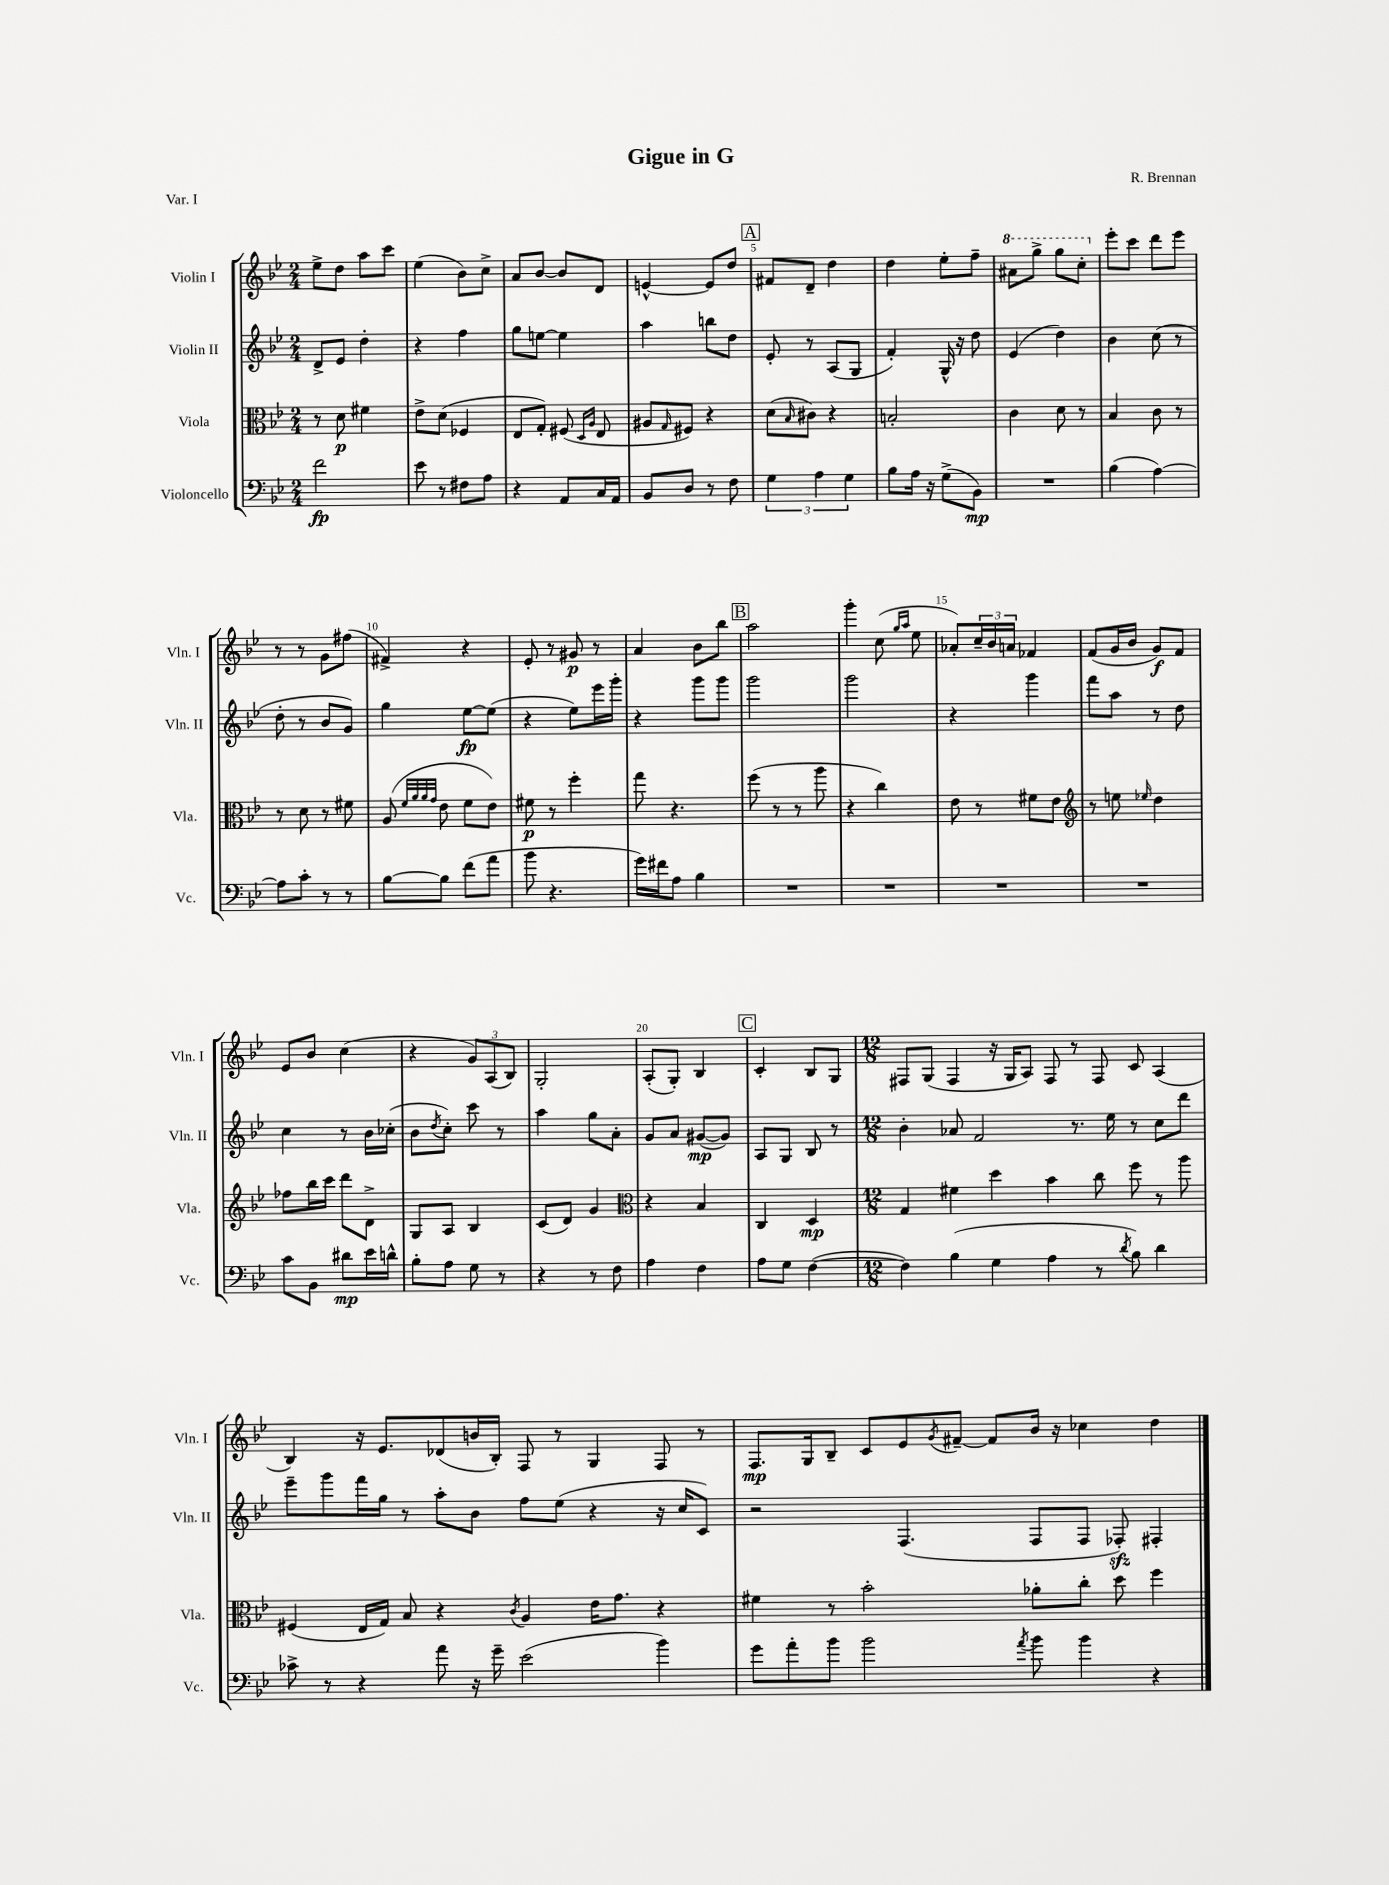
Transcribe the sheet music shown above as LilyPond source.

\header { title = "Gigue in G" composer = "R. Brennan" piece = "Var. I" }
<<
\new StaffGroup <<
\new Staff = "s0" \with { instrumentName = "Violin I" shortInstrumentName = "Vln. I" } {
    \clef treble \key bes \major \numericTimeSignature \time 2/4
    ees''8-> d''8 a''8 c'''8 |
    ees''4( bes'8) c''8-> |
    a'8 bes'8~ bes'8 d'8 |
    e'4~-^ e'8 d''8 |
    \mark \markup { \box "A" } fis'8 d'8-- d''4 |
    d''4 ees''8-. f''8-- |
    \ottava #1 ais''8 g'''8-> g'''8 c'''8-. \ottava #0 |
    ees'''8-. c'''8 d'''8 ees'''8 |
    r8 r8 g'8 fis''8( |
    fis'4->) r4 |
    ees'8-. r8 gis'8\p r8 |
    a'4 bes'8 bes''8 |
    \mark \markup { \box "B" } a''2 |
    g'''4-. c''8( \grace { g''16 a''16 } ees''8 |
    aes'8-.) \tuplet 3/2 { c''16-- bes'16 a'16 } fes'4 |
    f'8( g'16 bes'16 g'8\f) f'8 |
    ees'8 bes'8 c''4( |
    r4 \tuplet 3/2 { g'8) a8( bes8) } |
    g2-. |
    a8-.( g8-.) bes4 |
    \mark \markup { \box "C" } c'4-. bes8 g8 |
    \numericTimeSignature \time 12/8 fis8 g8( fis4 r16 g16 a8) fis8 r8 fis8 c'8 a4( |
    bes4) r16 ees'8. des'8( b'16 bes16-.) f8 r8 g4 f8 r8 |
    f8.\mp g16 bes8-- c'8 ees'8 \acciaccatura { g'8 } fis'8~-- fis'8 bes'16 r16 ces''4 d''4 \bar "|." |
}
\new Staff = "s1" \with { instrumentName = "Violin II" shortInstrumentName = "Vln. II" } {
    \clef treble \key bes \major \numericTimeSignature \time 2/4
    d'8-> ees'8 d''4-. |
    r4 f''4 |
    g''8 e''8~ e''4 |
    a''4 b''8 d''8 |
    \mark \markup { \box "A" } ees'8-. r8 a8( g8 |
    f'4-.) g16-^ r16 d''8 |
    ees'4( d''4) |
    bes'4 c''8( r8 |
    d''8-. r8 bes'8 g'8) |
    g''4 ees''8~\fp ees''8( |
    r4 ees''8) ees'''16 g'''16-. |
    r4 g'''8 g'''8 |
    \mark \markup { \box "B" } g'''2 |
    g'''2 |
    r4 g'''4 |
    f'''8 a''8 r8 d''8 |
    c''4 r8 bes'16 ces''16-.( |
    bes'8 \acciaccatura { d''8 } c''8-.) c'''8 r8 |
    a''4 g''8 a'8-. |
    g'8 a'8 gis'8~\mp( gis'8) |
    \mark \markup { \box "C" } a8 g8 bes8 r8 |
    \numericTimeSignature \time 12/8 bes'4-. aes'8 f'2 r8. ees''16 r8 c''8 d'''8 |
    ees'''8-- g'''8 f'''16 g''16 r8 a''8-. bes'8 f''8 ees''8( r4 r16 c''16 c'8) |
    r2 f4.( f8 f8 fes8-.\sfz) fis4-. \bar "|." |
}
\new Staff = "s2" \with { instrumentName = "Viola" shortInstrumentName = "Vla." } {
    \clef alto \key bes \major \numericTimeSignature \time 2/4
    r8 d'8\p fis'4 |
    ees'8-> d'8( fes4 |
    ees8 g8-.) fis8( \grace { d16 a16 } ees8 |
    ais8 \grace { g16 } fis8) r4 |
    \mark \markup { \box "A" } d'8( \grace { bes16 } cis'8) r4 |
    b2-. |
    c'4 d'8 r8 |
    bes4 c'8 r8 |
    r8 d'8 r8 fis'8 |
    a8( \grace { f'32 a'32 a'32 g'32 } ees'8 f'8 ees'8) |
    fis'8\p r8 f''4-. |
    g''8 r4. |
    \mark \markup { \box "B" } f''8( r8 r8 a''8 |
    r4 c''4) |
    ees'8 r8 fis'8 ees'8 |
    \clef treble r8 e''8 \grace { ees''16 } d''4 |
    fes''8 bes''16 c'''16 d'''8 d'8-> |
    g8 a8 bes4 |
    c'8( d'8) g'4 |
    \clef alto r4 bes4 |
    \mark \markup { \box "C" } c4 d4\mp |
    \numericTimeSignature \time 12/8 g4 fis'4 d''4 bes'4 c''8 f''8 r8 a''8 |
    fis4( ees16 g16) bes8 r4 \acciaccatura { c'8 } a4 ees'16 g'8. r4 |
    fis'4 r8 bes'2-. aes'8-. c''8-. d''8 f''4 \bar "|." |
}
\new Staff = "s3" \with { instrumentName = "Violoncello" shortInstrumentName = "Vc." } {
    \clef bass \key bes \major \numericTimeSignature \time 2/4
    f'2\fp |
    ees'8 r8 fis8 a8 |
    r4 a,8 c16 a,16 |
    bes,8 d8 r8 f8 |
    \mark \markup { \box "A" } \tuplet 3/2 { g4 a4 g4 } |
    bes8 a16 r16 g8->( bes,8\mp) |
    R2 |
    bes4( a4~) |
    a8 c'8-. r8 r8 |
    bes8~ bes8 f'8( a'8 |
    bes'8 r4. |
    g'16) fis'16 a8 bes4 |
    \mark \markup { \box "B" } R2 |
    R2 |
    R2 |
    R2 |
    c'8 bes,8 dis'8\mp ees'16 d'16-^ |
    bes8-. a8 g8 r8 |
    r4 r8 f8 |
    a4 f4 |
    \mark \markup { \box "C" } a8 g8 f4~( |
    \numericTimeSignature \time 12/8 f4) bes4( g4 a4 r8 \acciaccatura { d'8 } bes8) d'4 |
    ces'8-> r8 r4 a'8 r16 g'16-- ees'2( bes'4) |
    g'8 a'8-. bes'8 bes'2 \acciaccatura { a'8 } bes'8 bes'4 r4 \bar "|." |
}
>>
>>
\layout { \context { \Score \override BarNumber.break-visibility = ##(#f #t #t) barNumberVisibility = #(every-nth-bar-number-visible 5) } }
